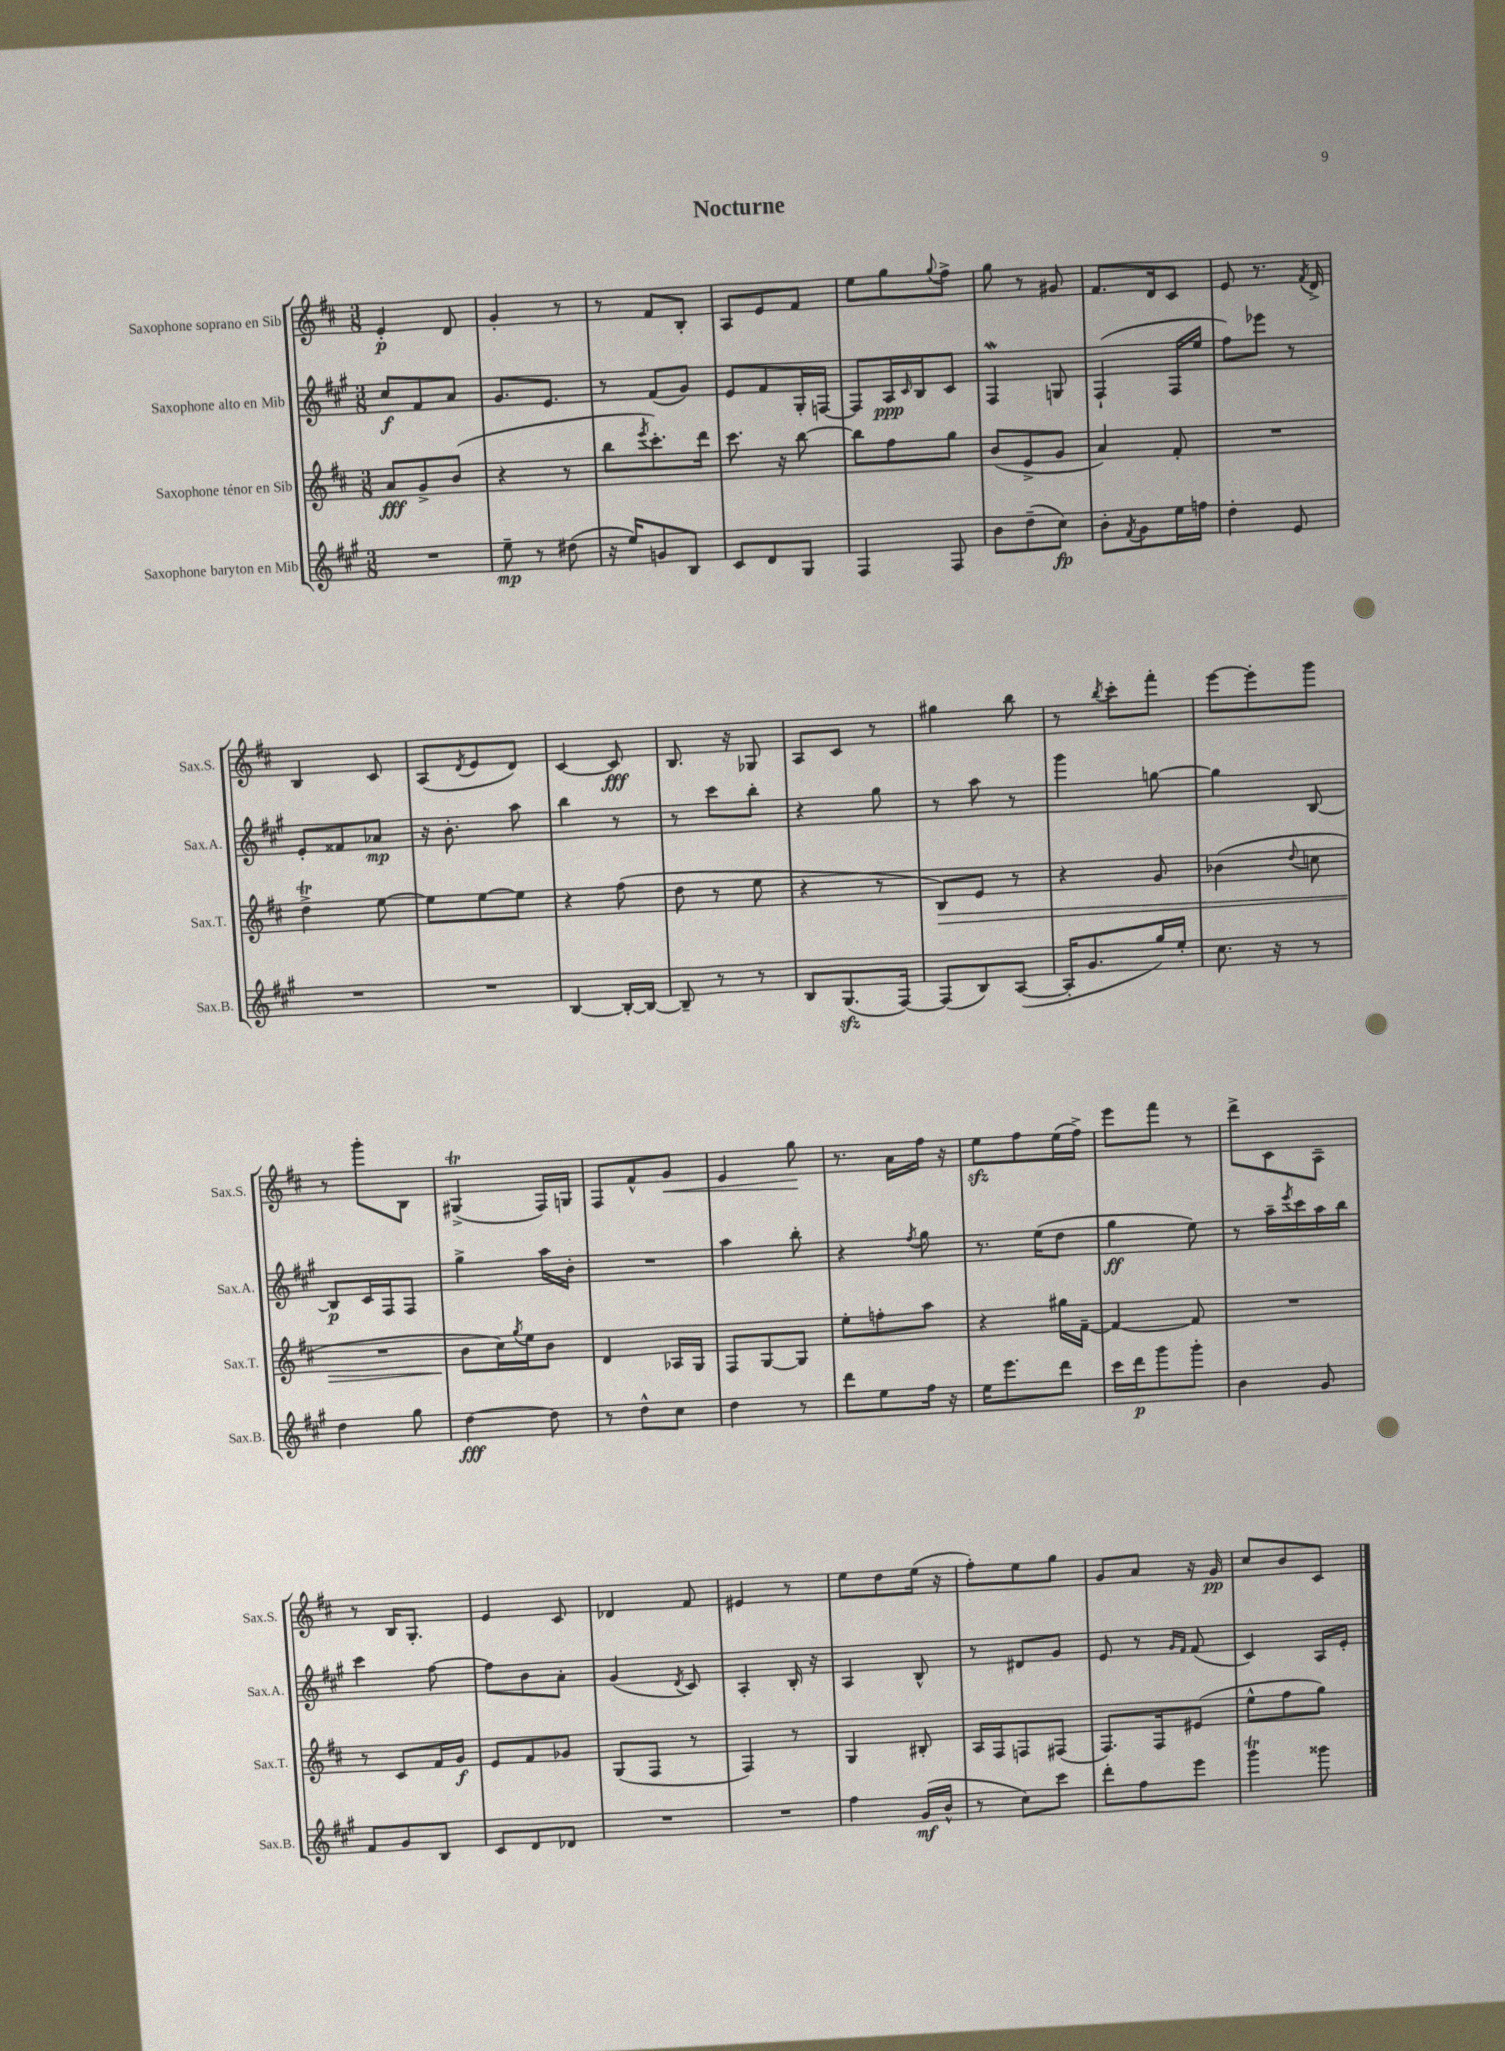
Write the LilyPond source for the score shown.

\header { title = "Nocturne" }
<<
\new StaffGroup <<
\new Staff = "s0" \with { instrumentName = "Saxophone soprano en Sib" shortInstrumentName = "Sax.S." } {
    \clef treble \key d \major \numericTimeSignature \time 3/8
    e'4-.\p d'8 |
    g'4-. r8 |
    r8 fis'8 b8-. |
    a8 e'8 fis'8 |
    e''8 g''8 \appoggiatura { g''8 } fis''8-> |
    g''8 r8 gis'8 |
    fis'8. d'16 cis'8 |
    e'8 r8. \acciaccatura { fis'8 } d'16-> |
    b4 cis'8 |
    a8( \acciaccatura { d'8 } e'8 d'8) |
    cis'4~ cis'8\fff |
    b8. r16 ges8 |
    a8 cis'8 r8 |
    gis''4 b''8 |
    r8 \acciaccatura { b''8 } cis'''8-. fis'''8-. |
    e'''8~ e'''8-. g'''8 |
    r8 g'''8-. b8 |
    gis4->\trill( fis16) g16 |
    fis8 fis'8-^ g'8\< |
    e'4 g''8\! |
    r8. a'16 fis''16 r16 |
    e''8\sfz fis''8 e''16( fis''16->) |
    e'''8 fis'''8 r8 |
    d'''8-> cis'8 a8-- |
    r8 b16 g8.-. |
    e'4 cis'8 |
    des'4 fis'8 |
    eis'4 r8 |
    e''8 d''8 e''16( r16 |
    fis''8-.) e''8 g''8 |
    g'8 a'8 r16 g'16\pp |
    cis''8 b'8 cis'8 \bar "|." |
}
\new Staff = "s1" \with { instrumentName = "Saxophone alto en Mib" shortInstrumentName = "Sax.A." } {
    \clef treble \key a \major \numericTimeSignature \time 3/8
    cis''8\f fis'8 a'8 |
    gis'8. e'8. |
    r8 fis'8( gis'8) |
    e'8 fis'8 gis16-. f16~ |
    f8 a16\ppp \grace { cis'16 } b16 cis'8 |
    fis4\mordent g8 |
    fis4-!( fis16 e''16 |
    fis''8) ees'''8 r8 |
    e'8-. fisis'8 aes'8\mp |
    r16 b'8.-. a''8 |
    b''4 r8 |
    r8 cis'''8 b''8-. |
    r4 gis''8 |
    r8 a''8 r8 |
    gis'''4 g''8~ |
    g''4 b8~ |
    b8\p cis'16 fis16 fis8 |
    gis''4-> a''16 b'16-. |
    R4. |
    a''4 b''8-. |
    r4 \acciaccatura { fis''8 } gis''8 |
    r8. e''16( d''8 |
    gis''4\ff e''8) |
    r8 a''16-- \acciaccatura { e'''8 } cis'''16 a''16 b''16 |
    cis'''4 fis''8~ |
    fis''8 b'8 a'8-. |
    gis'4( \acciaccatura { d'8 } cis'8) |
    a4-. b16-. r16 |
    a4 b8-^ |
    r8 dis'8 gis'8 |
    e'8 r8 \grace { gis'16 fis'16 } fis'8( |
    cis'4) a16 e'16-. \bar "|." |
}
\new Staff = "s2" \with { instrumentName = "Saxophone ténor en Sib" shortInstrumentName = "Sax.T." } {
    \clef treble \key d \major \numericTimeSignature \time 3/8
    a'8\fff g'8-> b'8( |
    r4 r8 |
    b''8 \acciaccatura { e'''8 } cis'''8.-.) d'''16 |
    cis'''8. r16 b''8~ |
    b''8 fis''8 g''8 |
    b'8( e'8-> g'8 |
    a'4) fis'8-. |
    R4. |
    d''4->\trill e''8~ |
    e''8 e''8~ e''8 |
    r4 fis''8( |
    d''8 r8 e''8 |
    r4 r8 |
    b8\>) e'8 r8 |
    r4 g'8 |
    bes'4( \appoggiatura { d''8 } c''8 |
    R4. |
    b'8\! cis''16) \acciaccatura { g''8 } e''16 b'8 |
    d'4 aes16 g16 |
    fis8 g8~ g8 |
    e''8-. f''8-. a''8 |
    r4 gis''16 fis'16~-- |
    fis'4~ fis'8 |
    R4. |
    r8 cis'8 fis'16 g'16\f |
    e'8 fis'8 ges'8 |
    g8( fis8 r8 |
    fis4) r8 |
    g4 bis8-. |
    a16 fis16 f8 fis8( |
    fis8.) fis16 eis'8( |
    e''8-^ fis''8 g''8) \bar "|." |
}
\new Staff = "s3" \with { instrumentName = "Saxophone baryton en Mib" shortInstrumentName = "Sax.B." } {
    \clef treble \key a \major \numericTimeSignature \time 3/8
    R4. |
    e''8--\mp r8 dis''8( |
    r16 e''16) g'8 b8 |
    cis'8 d'8 gis8 |
    fis4 fis8 |
    b'8 d''8--( cis''8\fp) |
    b'8-. \acciaccatura { fis'8 } gis'8 e''16 f''16 |
    d''4-. e'8 |
    R4. |
    R4. |
    b4~ b16~-. b16~ |
    b8-- r8 r8 |
    b8 gis8.\sfz( fis16~) |
    fis8( b8) a8~( |
    a16-. gis'8. gis''16) e''16-. |
    cis''8. r16 r8 |
    d''4 gis''8 |
    d''4~\fff d''8 |
    r8 d''8-^ cis''8 |
    d''4 r8 |
    d'''8 e''8 fis''16 r16 |
    e''16 e'''8. d'''8 |
    cis'''16 d'''16\p gis'''8 gis'''8-. |
    b'4 gis'8 |
    fis'8 gis'8 b8 |
    cis'8 d'8 des'8 |
    R4. |
    R4. |
    fis''4 gis'16\mf( b'16-^ |
    r8 cis''8) cis'''8 |
    d'''8-. fis''8 e'''8 |
    gis'''4\trill gisis'''8 \bar "|." |
}
>>
>>
\layout { \context { \Score \remove "Bar_number_engraver" } }
